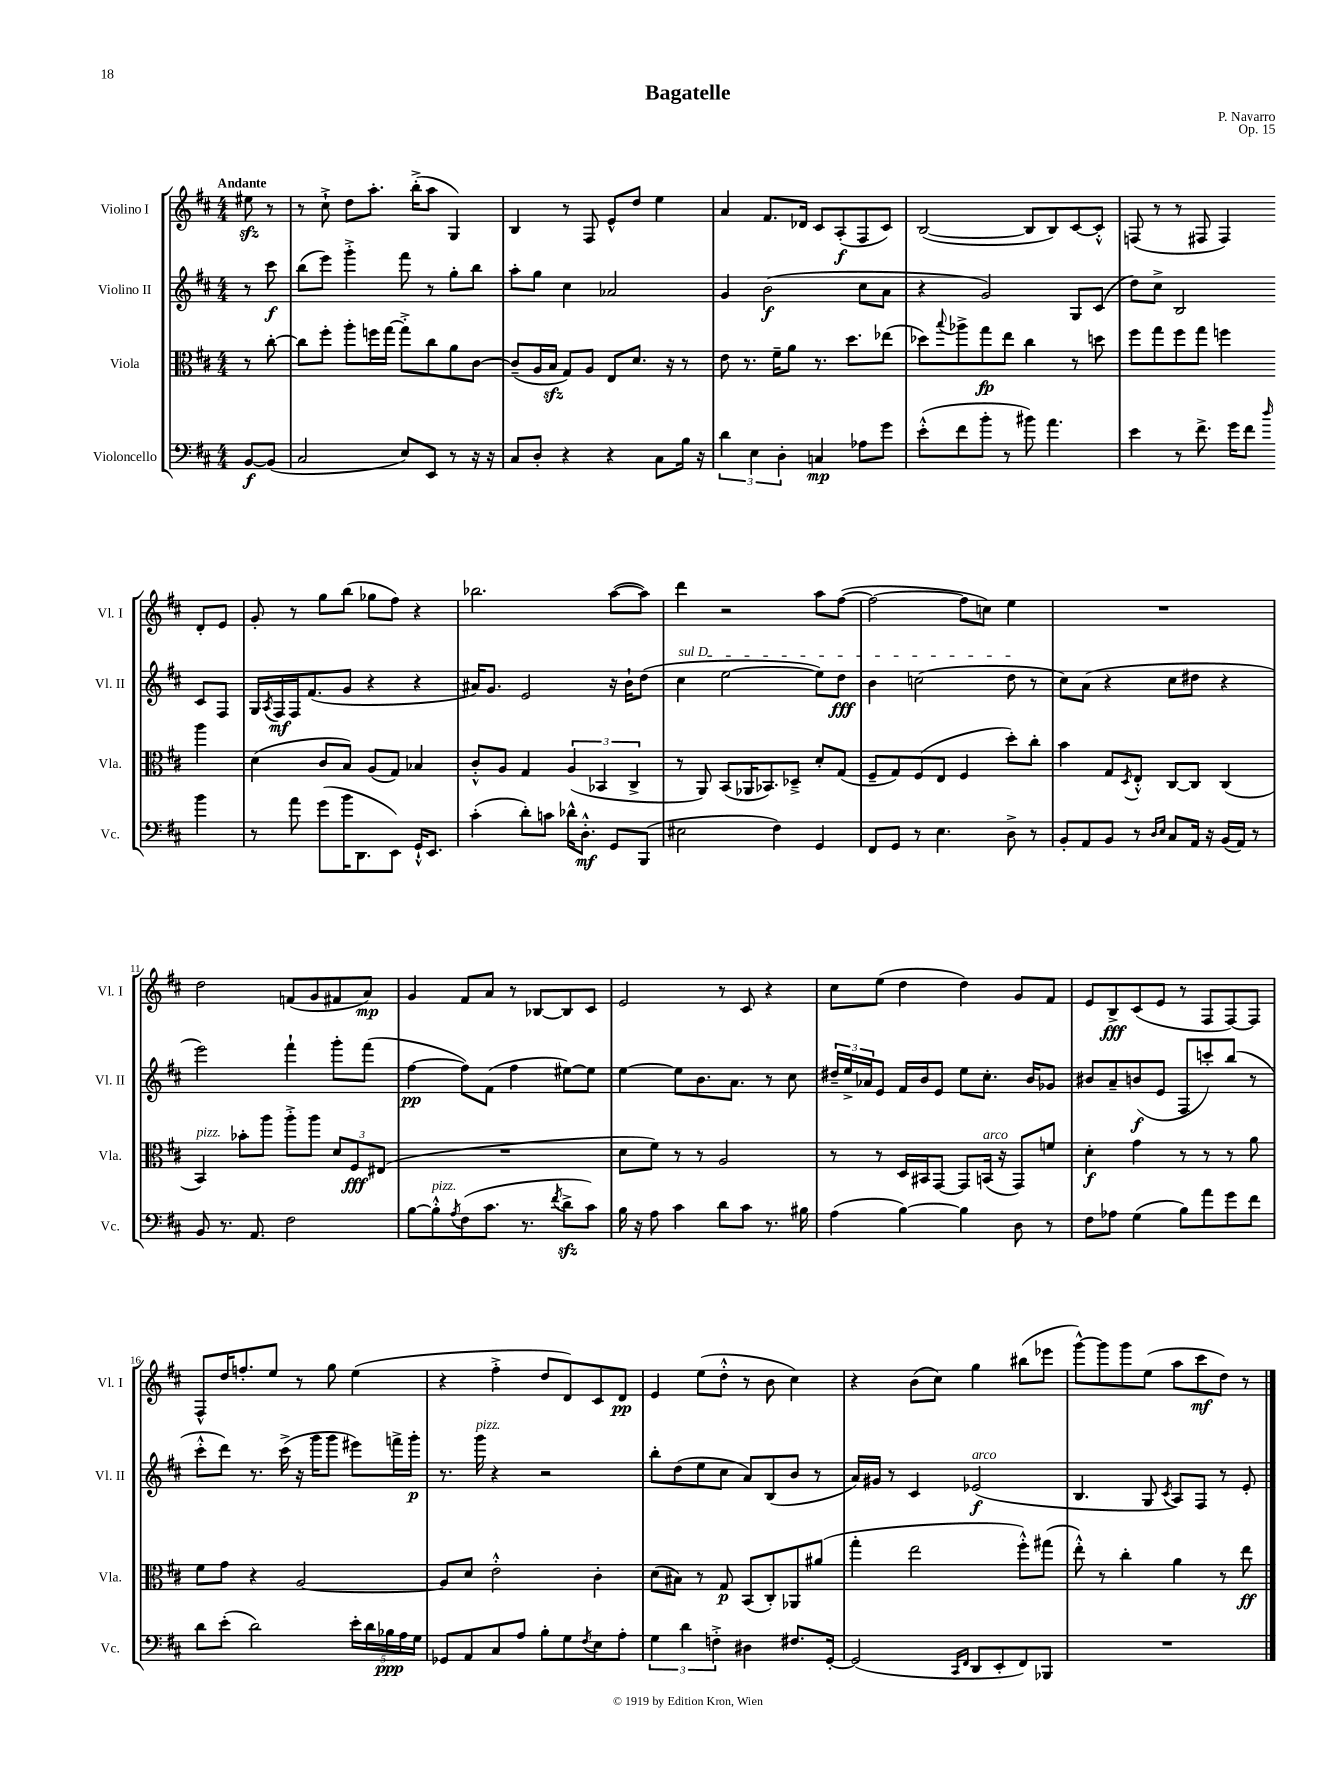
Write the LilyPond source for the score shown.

\header { title = "Bagatelle" composer = "P. Navarro" opus = "Op. 15" }
<<
\new StaffGroup <<
\new Staff = "s0" \with { instrumentName = "Violino I" shortInstrumentName = "Vl. I" } {
    \clef treble \key d \major \numericTimeSignature \time 4/4 \partial 4 \tempo "Andante"
    eis''8\sfz r8 |
    r8 cis''8-!-> d''8 a''8.-. b''16-.->( a''8 g4) |
    b4 r8 fis8 e'8-^ d''8 e''4 |
    a'4 fis'8. des'16 cis'8 a8-.\f( fis8 cis'8) |
    b2~( b8 b8) cis'8~ cis'8-.-^ |
    f8( r8 r8 fis8 fis4) d'8-. e'8 |
    g'8-. r8 g''8 b''8( ges''8 fis''8) r4 |
    bes''2. a''8~( a''8) |
    d'''4 r2 a''8 fis''8~( |
    fis''2~ fis''8 c''8) e''4 |
    R1 |
    d''2 f'8( g'8 fis'8 a'8\mp) |
    g'4 fis'8 a'8 r8 bes8~ bes8 cis'8 |
    e'2 r8 cis'8 r4 |
    cis''8 e''8( d''4 d''4) g'8 fis'8 |
    e'8 b8->\fff cis'8( e'8 r8 fis8 fis8~) fis8 |
    fis8-^ d''16 f''8.-. e''8 r8 g''8 e''4( |
    r4 fis''4-.-> d''8 d'8) cis'8 d'8\pp |
    e'4 e''8( d''8-.-^ r8 b'8 cis''4) |
    r4 b'8( cis''8) g''4 bis''8( ees'''8 |
    g'''8~-^) g'''8 g'''8 e''8( a''8 cis'''8\mf d''8) r8 \bar "|." |
}
\new Staff = "s1" \with { instrumentName = "Violino II" shortInstrumentName = "Vl. II" } {
    \clef treble \key d \major \numericTimeSignature \time 4/4 \partial 4
    r8 cis'''8\f |
    b''8( e'''8) g'''4-.-> fis'''8 r8 g''8-. b''8 |
    a''8-. g''8 cis''4 aes'2 |
    g'4 b'2\f( cis''8 a'8 |
    r4 g'2) g8 cis'8( |
    d''8) cis''8-> b2 cis'8 fis8 |
    g16 \acciaccatura { a8 } fis16\mf fis16 fis'8.( g'8 r4 r4 |
    ais'16) g'8. e'2 r16 b'16-! d''8( |
    \once \override TextSpanner.bound-details.left.text = \markup { \italic "sul D" } cis''4\startTextSpan e''2~ e''8) d''8\fff |
    b'4 c''2( d''8\stopTextSpan r8 |
    cis''8) a'8( r4 cis''8 dis''8 r4 |
    e'''2) fis'''4-! g'''8-. fis'''8( |
    fis''4~\pp fis''8) fis'8( fis''4 eis''8~) eis''8 |
    e''4~ e''8 b'8. a'8. r8 cis''8 |
    \tuplet 3/2 { dis''16-- e''16-> aes'16 } e'8 fis'16 b'16 e'8 e''8 cis''8.-. b'16 ges'8 |
    bis'8 a'8-- b'8\f( e'8 fis8 c'''8-.) b''8( r8 |
    cis'''8-.-^ d'''8) r8. cis'''16->( r16 g'''16 g'''8 eis'''8) f'''16-> g'''16-.\p |
    r8. g'''16^\markup { \italic "pizz." } r4 r2 |
    b''8-. d''8( e''8 cis''8 a'8) b8( b'8 r8 |
    a'16) gis'16 r8 cis'4 ees'2\f^\markup { \italic "arco" }( |
    b4. g8 \acciaccatura { cis'8 } a8) fis8 r8 e'8-. \bar "|." |
}
\new Staff = "s2" \with { instrumentName = "Viola" shortInstrumentName = "Vla." } {
    \clef alto \key d \major \numericTimeSignature \time 4/4 \partial 4
    r8 cis''8~-. |
    cis''8 fis''8-. a''8-. f''16 g''16~ g''8-.-> cis''8 a'8 cis'8~ |
    cis'8--( a16 b16\sfz g8) a8 e8 d'8. r16 r8 |
    e'8 r8. fis'16-- a'8 r8. d''8. ees''8( |
    des''8) \appoggiatura { b''8 } aes''8-> g''8\fp e''8 cis''4 r8 d''8 |
    fis''8 g''8 fis''8 g''8 f''4 a''4 |
    d'4( cis'8 b8) a8( g8) bes4 |
    cis'8-.-^ a8 g4 \tuplet 3/2 { a4( bes,4 cis4-> } |
    r8 a,8) b,8( aes,16 bes,8.) des8---> d'8-. g8( |
    fis8-- g8) fis8( e8 fis4 d''8-.) cis''8-. |
    b'4 g8 \acciaccatura { d8 } e8-.-^ cis8~ cis8 cis4( |
    b,4^\markup { \italic "pizz." }) bes'8-. a''8 a''8-.-> a''8 \tuplet 3/2 { d'8 fis8\fff eis8( } |
    R1 |
    d'8 fis'8) r8 r8 a2 |
    r8 r8 d16 bis,16 g,8~ g,8 b,16^\markup { \italic "arco" }( r16 g,8) f'8 |
    d'4-.\f g'4 r8 r8 r8 a'8 |
    fis'8 g'8 r4 a2~ |
    a8 d'8 e'2-.-^ cis'4-. |
    d'8( bis8) r8 g8\p b,8( cis8-.) aes,8 ais'8( |
    g''4-. e''2 fis''8-.-^) gis''8( |
    e''8-.-^) r8 cis''4-. a'4 r8 e''8\ff \bar "|." |
}
\new Staff = "s3" \with { instrumentName = "Violoncello" shortInstrumentName = "Vc." } {
    \clef bass \key d \major \numericTimeSignature \time 4/4 \partial 4
    b,8~\f b,8( |
    cis2 e8) e,8 r8 r16 r16 |
    cis8 d8-. r4 r4 cis8 b16 r16 |
    \tuplet 3/2 { d'4 e4 d4-. } c4\mp aes8 g'8 |
    e'8-.-^( fis'8 b'8-. r8 bis'8) a'4. |
    e'4 r8 fis'8.-> g'16 fis'8 \grace { d''16 } b'4 |
    r8 a'8 g'8( b'16 d,8. e,8) g,16-!-^ e,8. |
    cis'4-.( d'8-.) c'8 des'16-^ d8.-.-^\mf g,8 b,,8( |
    eis2 fis4) g,4 |
    fis,8 g,8 r8 e4. d8-> r8 |
    b,8-. a,8 b,8 r8 \grace { d16 e16 } cis8 a,16 r16 b,16( a,16) r8 |
    b,8 r8. a,8. fis2 |
    b8~ b8-.-^^\markup { \italic "pizz." } \acciaccatura { a8 } fis8( cis'8. r8. \acciaccatura { fis'8 } d'8->\sfz cis'8) |
    b16 r16 a8 cis'4 d'8 cis'8 r8. bis16 |
    a4( b4~) b4 d8 r8 |
    fis8 aes8 g4( b8) a'8 g'8 fis'8 |
    d'8 e'8-.( d'2) \tuplet 5/4 { e'16-. d'16 bes16\ppp a16 g16 } |
    ges,8 a,8 cis8 a8 b8-. g8 \acciaccatura { fis8 } e8 a8-. |
    \tuplet 3/2 { g4 d'4 f4-.-> } dis4 fis8. g,16~-. |
    g,2( \grace { cis,16 fis,16 } d,8 e,8-. fis,8) bes,,8 |
    R1 \bar "|." |
}
>>
>>
